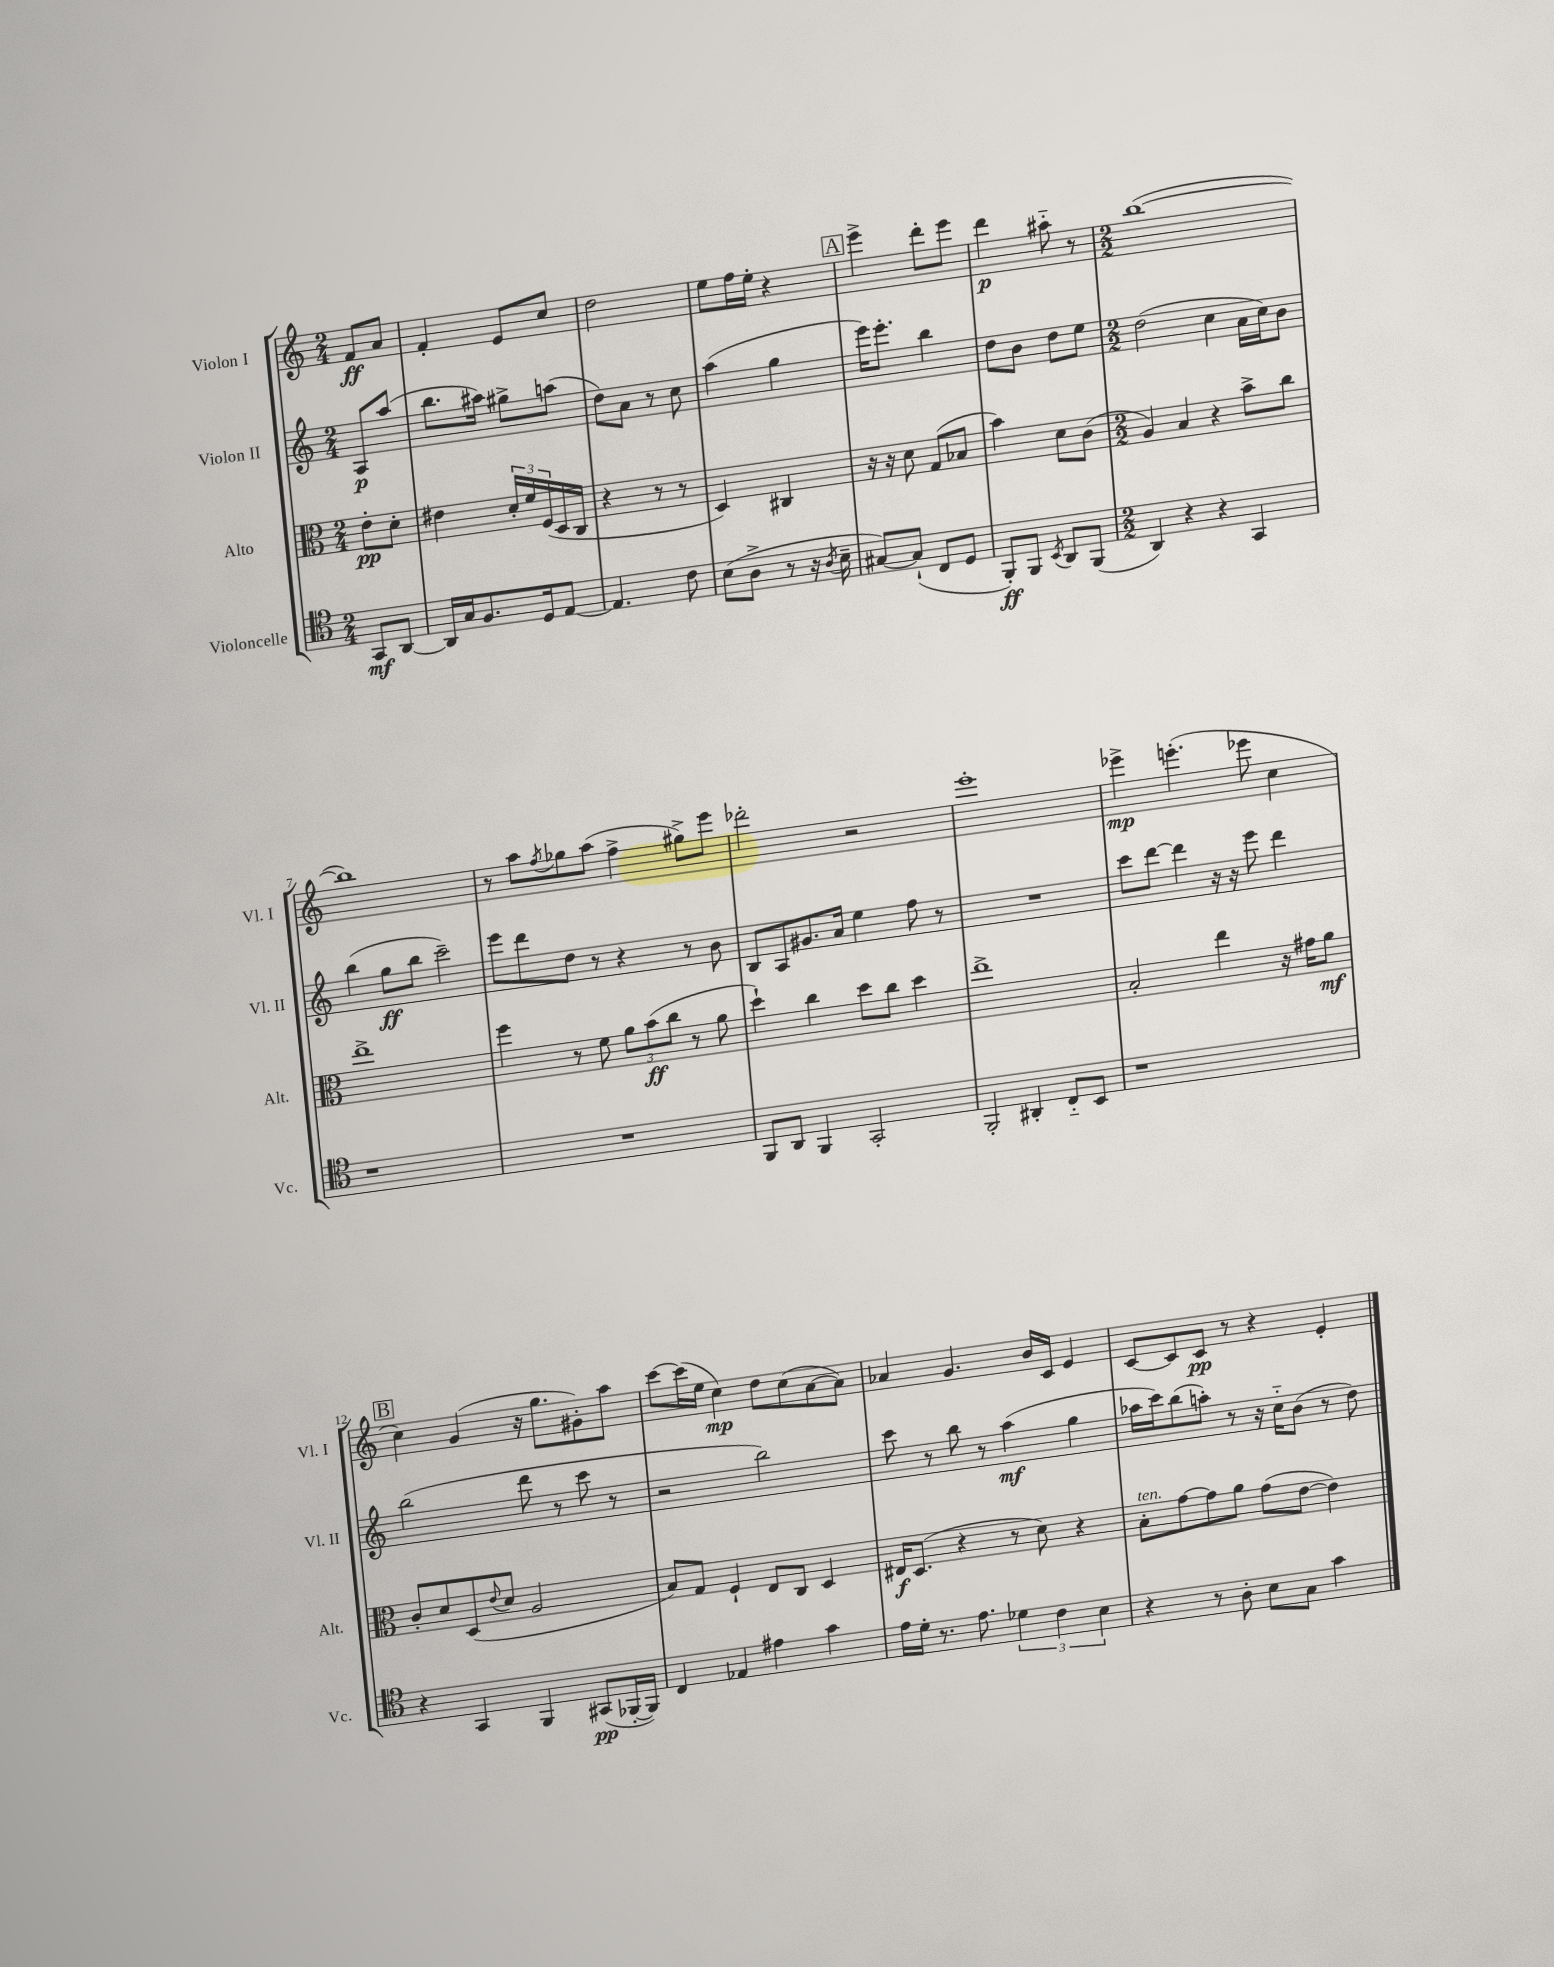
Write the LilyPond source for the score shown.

<<
\new StaffGroup <<
\new Staff = "s0" \with { instrumentName = "Violon I" shortInstrumentName = "Vl. I" } {
    \clef treble \key c \major \numericTimeSignature \time 2/4 \partial 4
    f'8\ff a'8 |
    f'4-. e'8 c''8 |
    d''2 |
    e''8 f''16 e''16-. r4 |
    \mark \markup { \box "A" } e'''4-> d'''8-. e'''8 |
    d'''4\p ais''8-_ r8 |
    \numericTimeSignature \time 2/2 b''1~( |
    b''1) |
    r8 a''8 \acciaccatura { f''8 } ges''8 a''8( f''4-> gis''8->) e'''8 |
    des'''2-. r2 |
    e'''1-. |
    ees'''4->\mp e'''4.-.( ees'''8 c''4 |
    \mark \markup { \box "B" } c''4) g'4( r16 g''8. gis'8-.) a''8 |
    c'''8~ c'''16( e''16 c''4\mp) d''8 c''8( a'8~ a'8) |
    aes'4 g'4. b'16 c'16 e'4 |
    c'8~ c'8 c'8\pp r8 r4 e'4-. \bar "|." |
}
\new Staff = "s1" \with { instrumentName = "Violon II" shortInstrumentName = "Vl. II" } {
    \clef treble \key c \major \numericTimeSignature \time 2/4 \partial 4
    a8\p a''8( |
    b''8. ais''16) gis''8-> a''8( |
    d''8) a'8 r8 c''8 |
    a''4( g''4 |
    \mark \markup { \box "A" } e'''16) e'''8.-. b''4 |
    d''8 b'8 d''8 e''8 |
    \numericTimeSignature \time 2/2 d''2( c''4 a'16 c''16) b'8 |
    b''4( g''8\ff b''8 c'''2--) |
    e'''8 d'''8 d''8 r8 r4 r8 b'8 |
    b8 a8 gis'8. a'16 e''4 f''8 r8 |
    R1 |
    c'''8 d'''8~ d'''4 r16 r16 e'''8 d'''4 |
    \mark \markup { \box "B" } b''2( d'''8 r8 c'''8 r8 |
    r2 b''2) |
    c'''8 r8 b''8 r8 a''4\mf( g''4 |
    aes''16 c'''16) b''8( a''8-.) r8 r16 c''16-_ b'8( r8 d''8) \bar "|." |
}
\new Staff = "s2" \with { instrumentName = "Alto" shortInstrumentName = "Alt." } {
    \clef alto \key c \major \numericTimeSignature \time 2/4 \partial 4
    e'8-.\pp d'8-. |
    eis'4 \tuplet 3/2 { d'16-. f'16 f16( } d16 c16 |
    r4 r8 r8 |
    d4) cis4 |
    \mark \markup { \box "A" } r16 r16 d'8 g8( bes8 |
    b'4) d'8 c'8( |
    \numericTimeSignature \time 2/2 a4) b4 r4 b'8-> c''8 |
    e''1-> |
    f''4 r8 f'8 \tuplet 3/2 { a'8 b'8\ff( c''8 } r8 a'8 |
    d''4-!) c''4 d''8 c''8 d''4 |
    e''1-> |
    b2-. e''4 r16 gis'16 a'8\mf |
    \mark \markup { \box "B" } c'8-. d'8 d8( \appoggiatura { e'8 } d'8 a2 |
    b8) g8 f4-! e8 c8 d4 |
    eis16\f d8.( r4 r8 d'8) r4 |
    b8-.^\markup { \italic "ten." } g'8~ g'8 a'8 g'8( e'8~ e'4) \bar "|." |
}
\new Staff = "s3" \with { instrumentName = "Violoncelle" shortInstrumentName = "Vc." } {
    \clef tenor \key c \major \numericTimeSignature \time 2/4 \partial 4
    g,8\mf a,8~ |
    a,16 g16 f8. d16 e8~ |
    e4. c'8 |
    b8( a8-> r8 r16 \acciaccatura { a8 } b16-- |
    \mark \markup { \box "A" } gis8~) gis8-!( c8 d8 |
    f,8-.\ff) f,8 \acciaccatura { b,8 } a,8 f,8( |
    \numericTimeSignature \time 2/2 a,4) r4 r4 g,4 |
    r1 |
    R1 |
    f,8 a,8 f,4 g,2-. |
    f,2-. ais,4-. c8-_ b,8 |
    r1 |
    \mark \markup { \box "B" } r4 g,4 f,4 gis,8\pp( fes,16~-. fes,16) |
    c4 ees4 eis'4 g'4 |
    e'16 d'16-. r8. e'8. \tuplet 3/2 { des'4 c'4 b4 } |
    r4 r8 a8-. b8 g8 g'4 \bar "|." |
}
>>
>>
